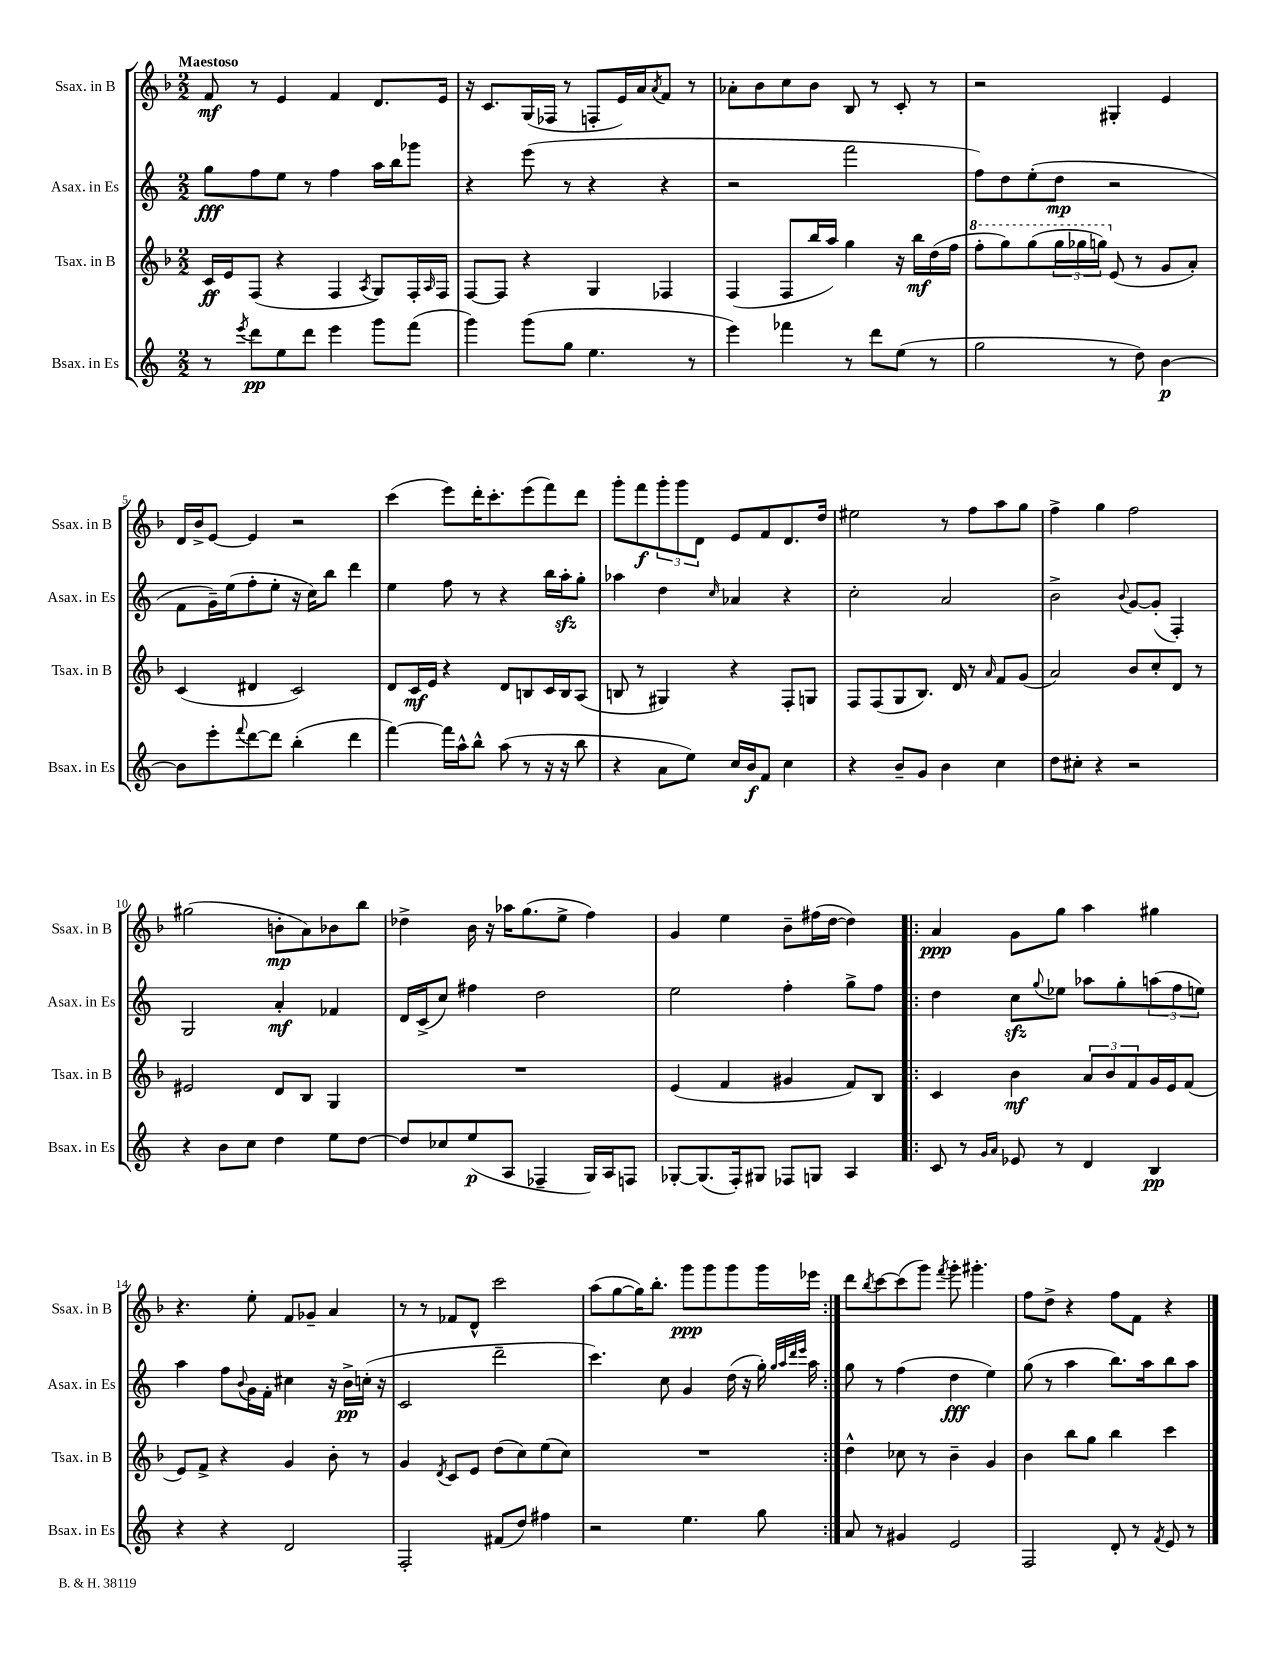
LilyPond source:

<<
\new StaffGroup <<
\new Staff = "s0" \with { instrumentName = "Ssax. in B" shortInstrumentName = "Ssax. in B" } {
    \clef treble \key f \major \numericTimeSignature \time 2/2 \tempo "Maestoso"
    f'8\mf r8 e'4 f'4 d'8. e'16 |
    r16 c'8. g16( fes16 r8 f8-. e'16) a'16 \acciaccatura { a'8 } f'8 r8 |
    aes'8-. bes'8 c''8 bes'8 bes8 r8 c'8-. r8 |
    r2 gis4-. e'4 |
    d'16 bes'16-> e'8~ e'4 r2 |
    c'''4( e'''8) d'''16-. c'''8.-. e'''8( f'''8) d'''8 |
    g'''8-. f'''8\f \tuplet 3/2 { g'''8-. g'''8 d'8 } e'8 f'8 d'8. d''16 |
    eis''2 r8 f''8 a''8 g''8 |
    f''4-> g''4 f''2 |
    gis''2( b'8-.\mp a'8) bes'8 bes''8 |
    des''4-> bes'16 r16 aes''16 g''8.( e''8-> f''4) |
    g'4 e''4 bes'8-- fis''16( d''16~ d''4) |
    \repeat volta 2 { a'4\ppp g'8 g''8 a''4 gis''4 |
    r4. e''8-. f'8 ges'8-- a'4 |
    r8 r8 fes'8 d'8-^ c'''2 |
    a''8( g''8~ g''16) bes''8.-. g'''8\ppp g'''8 g'''8 g'''16 ees'''16 | }
    d'''8 \acciaccatura { bes''8 } c'''8~ c'''8( g'''8) \acciaccatura { f'''8 } g'''8-. gis'''4.-. |
    f''8 d''8-> r4 f''8 f'8 r4 \bar "|." |
}
\new Staff = "s1" \with { instrumentName = "Asax. in Es" shortInstrumentName = "Asax. in Es" } {
    \clef treble \key c \major \numericTimeSignature \time 2/2
    g''8\fff f''8 e''8 r8 f''4 a''16 b''16 ges'''8 |
    r4 e'''8( r8 r4 r4 |
    r2 f'''2 |
    f''8) d''8 e''8-.( d''8\mp r2 |
    f'8 g'16--) e''16( f''8-. e''8-. r16 c''16) b''8 d'''4 |
    e''4 f''8 r8 r4 b''16 a''16-.\sfz g''8-. |
    aes''4 d''4 \grace { c''16 } aes'4 r4 |
    c''2-. a'2 |
    b'2-> \appoggiatura { b'8 } g'8~ g'8-.( f4-.) |
    g2 a'4-.\mf fes'4 |
    d'16 c'16->( c''8) fis''4 d''2 |
    e''2 f''4-. g''8-> f''8 |
    \repeat volta 2 { d''4 c''8\sfz \appoggiatura { g''8 } ees''8 aes''8 g''8-. \tuplet 3/2 { a''8( f''8 e''8) } |
    a''4 f''8 \appoggiatura { b'8 } g'16 f'16-. cis''4 r16 b'16->\pp c''16-.( r16 |
    c'2 d'''2-- |
    c'''4.) c''8 g'4 d''16( r16 g''16-.) \grace { g''32 a''32 d'''32 e'''32 } a''16 | }
    g''8 r8 f''4( d''4\fff e''4) |
    g''8( r8 a''4 b''8.) a''16 b''8 a''8 \bar "|." |
}
\new Staff = "s2" \with { instrumentName = "Tsax. in B" shortInstrumentName = "Tsax. in B" } {
    \clef treble \key f \major \numericTimeSignature \time 2/2
    c'16\ff e'16 f8( r4 f4 \acciaccatura { a8 } g8) f16-. \grace { a16 } f16 |
    f8~ f8 r4 g4 fes4 |
    f4( f8 bes''16 a''16) g''4 r16 bes''16\mf d''16( f''16 |
    \ottava #1 f'''8-. g'''8) g'''8( \tuplet 3/2 { g'''16 ges'''16 g'''16) \ottava #0 } e'8( r8 g'8 a'8-.) |
    c'4( dis'4 c'2) |
    d'8 c'16\mf e'16 r4 d'8 b8 c'16 b16 a8( |
    b8 r8 gis4) r4 f8-. g8 |
    f8 f8( g8 bes8.) d'16 r8 \grace { a'16 } f'8 g'8( |
    a'2) bes'8 c''8-. d'8 r8 |
    eis'2 d'8 bes8 g4 |
    R1 |
    e'4( f'4 gis'4 f'8) bes8 |
    \repeat volta 2 { c'4 bes'4\mf \tuplet 3/2 { a'8 bes'8 f'8 } g'16 e'16 f'8( |
    e'8) f'8-> r4 g'4 bes'8-. r8 |
    g'4 \acciaccatura { d'8 } c'8 e'8 d''8( c''8) e''8( c''8) |
    R1 | }
    d''4-^ ces''8 r8 bes'4-- g'4 |
    bes'4 bes''8 g''8 bes''4 c'''4 \bar "|." |
}
\new Staff = "s3" \with { instrumentName = "Bsax. in Es" shortInstrumentName = "Bsax. in Es" } {
    \clef treble \key c \major \numericTimeSignature \time 2/2
    r8 \acciaccatura { e'''8 } d'''8\pp e''8 d'''8 e'''4 g'''8 f'''8( |
    g'''4) g'''8( g''8 e''4. r8 |
    e'''4) fes'''4 r8 d'''8 e''8( r8 |
    g''2 r8 d''8) b'4~\p |
    b'8 e'''8-. \appoggiatura { f'''8 } d'''8~ d'''8 b''4-.( d'''4 |
    f'''4~) f'''16 a''16-^ b''8-^ a''8( r8 r16 r16 b''8 |
    r4 a'8 e''8) c''16 b'16\f f'8 c''4 |
    r4 b'8-- g'8 b'4 c''4 |
    d''8 cis''8-. r4 r2 |
    r4 b'8 c''8 d''4 e''8 d''8~ |
    d''8 ces''8 e''8\p( a8 fes4-- g16) a16 f8 |
    ges8~-. ges8.( f16-.) gis8 fes8 g8 a4 |
    \repeat volta 2 { c'8 r8 \grace { g'16 a'16 } ees'8 r8 d'4 b4\pp |
    r4 r4 d'2 |
    f2-. fis'8( d''8) fis''4 |
    r2 e''4. g''8 | }
    a'8 r8 gis'4 e'2 |
    f2 d'8-. r8 \acciaccatura { f'8 } e'8 r8 \bar "|." |
}
>>
>>
